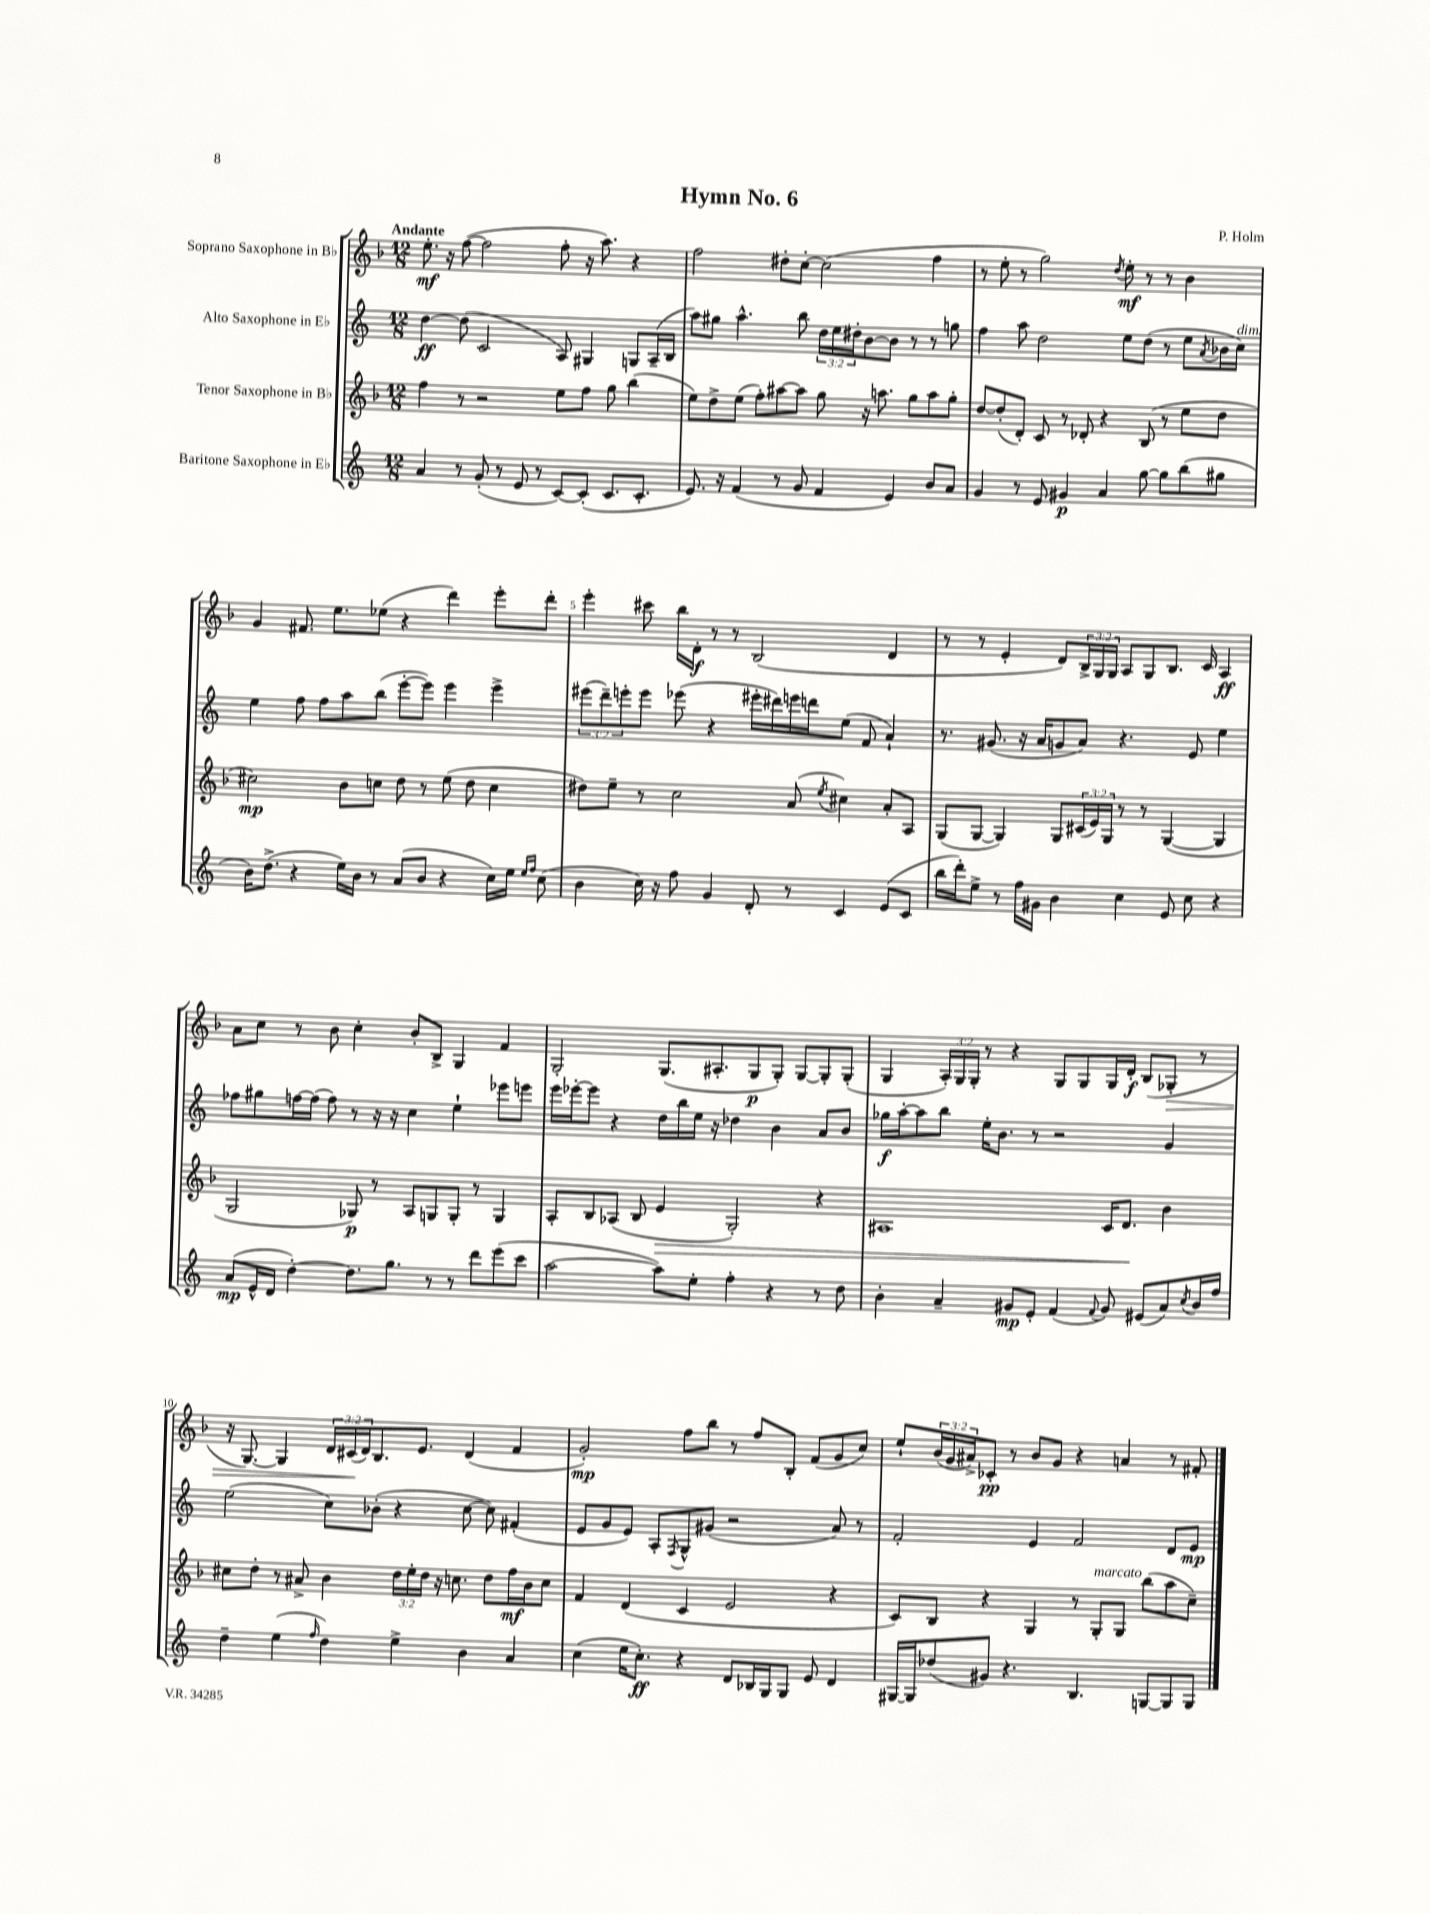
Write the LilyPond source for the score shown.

\header { title = "Hymn No. 6" composer = "P. Holm" }
<<
\new StaffGroup <<
\new Staff = "s0" \with { instrumentName = "Soprano Saxophone in Bb" } {
    \clef treble \key f \major \numericTimeSignature \time 12/8 \override Staff.TupletNumber.text = #tuplet-number::calc-fraction-text \tempo "Andante"
    e''8.-.\mf r16 f''8~( f''2 f''8-. r16 a''8.) r4 |
    f''2 dis''8-. c''8~-. c''2( f''4 |
    r8 e''8-. r8 g''2) \acciaccatura { d''8 } e''8-.\mf r8 r8 bes'4 |
    g'4 fis'8. e''8. ees''8( r4 d'''4) e'''8-. d'''8-. |
    e'''4-. cis'''8 bes''16 d'16-.\f r8 r8 bes2( d'4 |
    r8 r8 e'4-. d'8) \tuplet 3/2 { bes16-> g16 g16 } a8 g8 bes8. c'16 a4\ff |
    a'8 c''8 r8 bes'8 c''4-. bes'8-. bes8-> g4 f'4 |
    g2-. g8.( ais8.-. g8\p g8-.) g8~ g8-. g8-.( |
    g4 \tuplet 3/2 { a16-.) g16 g16-. } r8 r4 g8 g8 g16 d'16-.\f bes8( ges8-.\> r8 |
    r16 g8.~) g4 \tuplet 3/2 { d'16 cis'16\!( d'16) } bes8. e'8. d'4( f'4 |
    g'2-.\mp) f''8 bes''8 r8 f''8 bes8-. f'8( g'8 c''8) |
    e''8-! \tuplet 3/2 { bes'16( g'16 ais'16->) } ces'8-.\pp r8 bes'8 g'8 r4 a'4 r8 fis'8-. \bar "|." |
}
\new Staff = "s1" \with { instrumentName = "Alto Saxophone in Eb" } {
    \clef treble \key c \major \numericTimeSignature \time 12/8 \override Staff.TupletNumber.text = #tuplet-number::calc-fraction-text
    d''4~\ff d''8( c'2 a8) gis4 g8 a16--( b16 |
    a''8) gis''8 a''4.-^ b''8 \tuplet 3/2 { d''16 e''16 dis''16-. } b'8~ b'8 r8 r8 g''8 |
    f''4 a''8 d''2 e''8 d''8( r8 e''8 \acciaccatura { a'8 } bes'16 c''16^\markup { \italic "dim." }) |
    e''4 f''8 f''8 a''8 b''8( e'''8~-. e'''8) e'''4 e'''4-> |
    \tuplet 3/2 { eis'''8( d'''8--) e'''8-. } e'''8 ees'''8( r4 eis'''16-. dis'''16) e'''16 d'''16 e''8( f'8 a'4-!) |
    r8. gis'8.( r16 a'16 g'8 a'8) r4. e'8 e''4 |
    fes''8 gis''8 f''16~ f''16( f''8) r8 r16 r16 c''4 e''4-! ees'''8 e'''8 |
    e'''16 ees'''16~-. ees'''8 r4 d''16 b''16 e''16 r16 des''4 b'4 a'8 b'8 |
    ges''16\f a''16~-. a''8 b''8 e''16-. b'8. r8 r2 g'4 |
    e''2( c''8) bes'8-.( r4 c''8~ c''8) fis'4-.( |
    e'8 g'8 e'8) a8-. \acciaccatura { f8 } g8-^ gis'8( r2 a'8) r8 |
    f'2-. e'4 f'2 d'8 e'8\mp \bar "|." |
}
\new Staff = "s2" \with { instrumentName = "Tenor Saxophone in Bb" } {
    \clef treble \key f \major \numericTimeSignature \time 12/8 \override Staff.TupletNumber.text = #tuplet-number::calc-fraction-text
    f''4 r8 r2 e''8 f''8 g''8 bes''4( |
    e''8) d''8-> e''8( f''8-.) ais''8~ ais''8 g''8 r16 a''8. g''8 a''8 g''8-. |
    d''8~ d''8-.( d'8-.) c'8 r8 des'8-. r4 bes8( r8 e''8 d''8 |
    cis''2\mp) bes'8 c''8 d''8 r8 e''8( d''8 c''4 |
    dis''8) e''8-- r8 c''2 a'8( \acciaccatura { e''8 } cis''4) a'8-. a8 |
    g8( g8~ g4) g8 \tuplet 3/2 { cis'16( e'16) g16 } r8 r8 g4~( g4 |
    g2 ges8\p) r8 a8 g8 g8-. r8 g4 |
    a8-. bes8 aes8( bes8 e'4\> g2-.) r4 |
    ais1 c'16 d'8.\! bes'4 |
    cis''8 d''8-. r8 ais'8-> bes'4 \tuplet 3/2 { d''16 e''16-. d''16 } r16 c''8. d''8 f''16\mf bes'16 c''8 |
    f'4 d'4( c'4 e'2 r4 |
    c'8) bes8 r4 g4 r8 g8-.^\markup { \italic "marcato" } g8 bes''8( a''8 c''8--) \bar "|." |
}
\new Staff = "s3" \with { instrumentName = "Baritone Saxophone in Eb" } {
    \clef treble \key c \major \numericTimeSignature \time 12/8
    a'4 r8 g'8-.( r8 e'8 r8 c'8~) c'8-.( c'8. c'8.-. |
    e'8.) r16 f'4( r8 g'8 f'4 e'4) b'8 a'8 |
    g'4 r8 e'8 gis'4\p a'4 g''8~ g''8 b''8( gis''8 |
    b'16) d''8.->( r4 e''16) b'16 r8 a'8( b'8 r4 c''16) e''16 \grace { e''16 f''16 } c''8( |
    b'4 c''16) r16 f''8 g'4 d'8-. r8 c'4 e'8( c'8 |
    b''16 d'''16-.) e''8-> r8 f''16 gis'16 b'4 c''4 e'8 c''8 r4 |
    a'8\mp( e'16-^ d'16 d''4~-.) d''8. g''8. r8 r8 d'''8 e'''8( c'''8 |
    a''2~ a''8) e''8-. f''4-. r4 r8 d''8 |
    b'4-. a'4-- gis'8\mp e'8-. f'4( \appoggiatura { f'8 } gis'8) eis'8( a'8) \acciaccatura { c''8 } b'16 f''16 |
    d''4-- e''4( \grace { f''16 } d''4) e''4-> b'4 a'4 |
    c''4( e''16 c''8.-.\ff) r4 d'8 bes16 g16 g8 e'8 d'4 |
    gis16~ gis16 des''8( gis'8) r4. b4. g8~ g8 g8 \bar "|." |
}
>>
>>
\layout { \context { \Score \override BarNumber.break-visibility = ##(#f #t #t) barNumberVisibility = #(every-nth-bar-number-visible 5) } }
